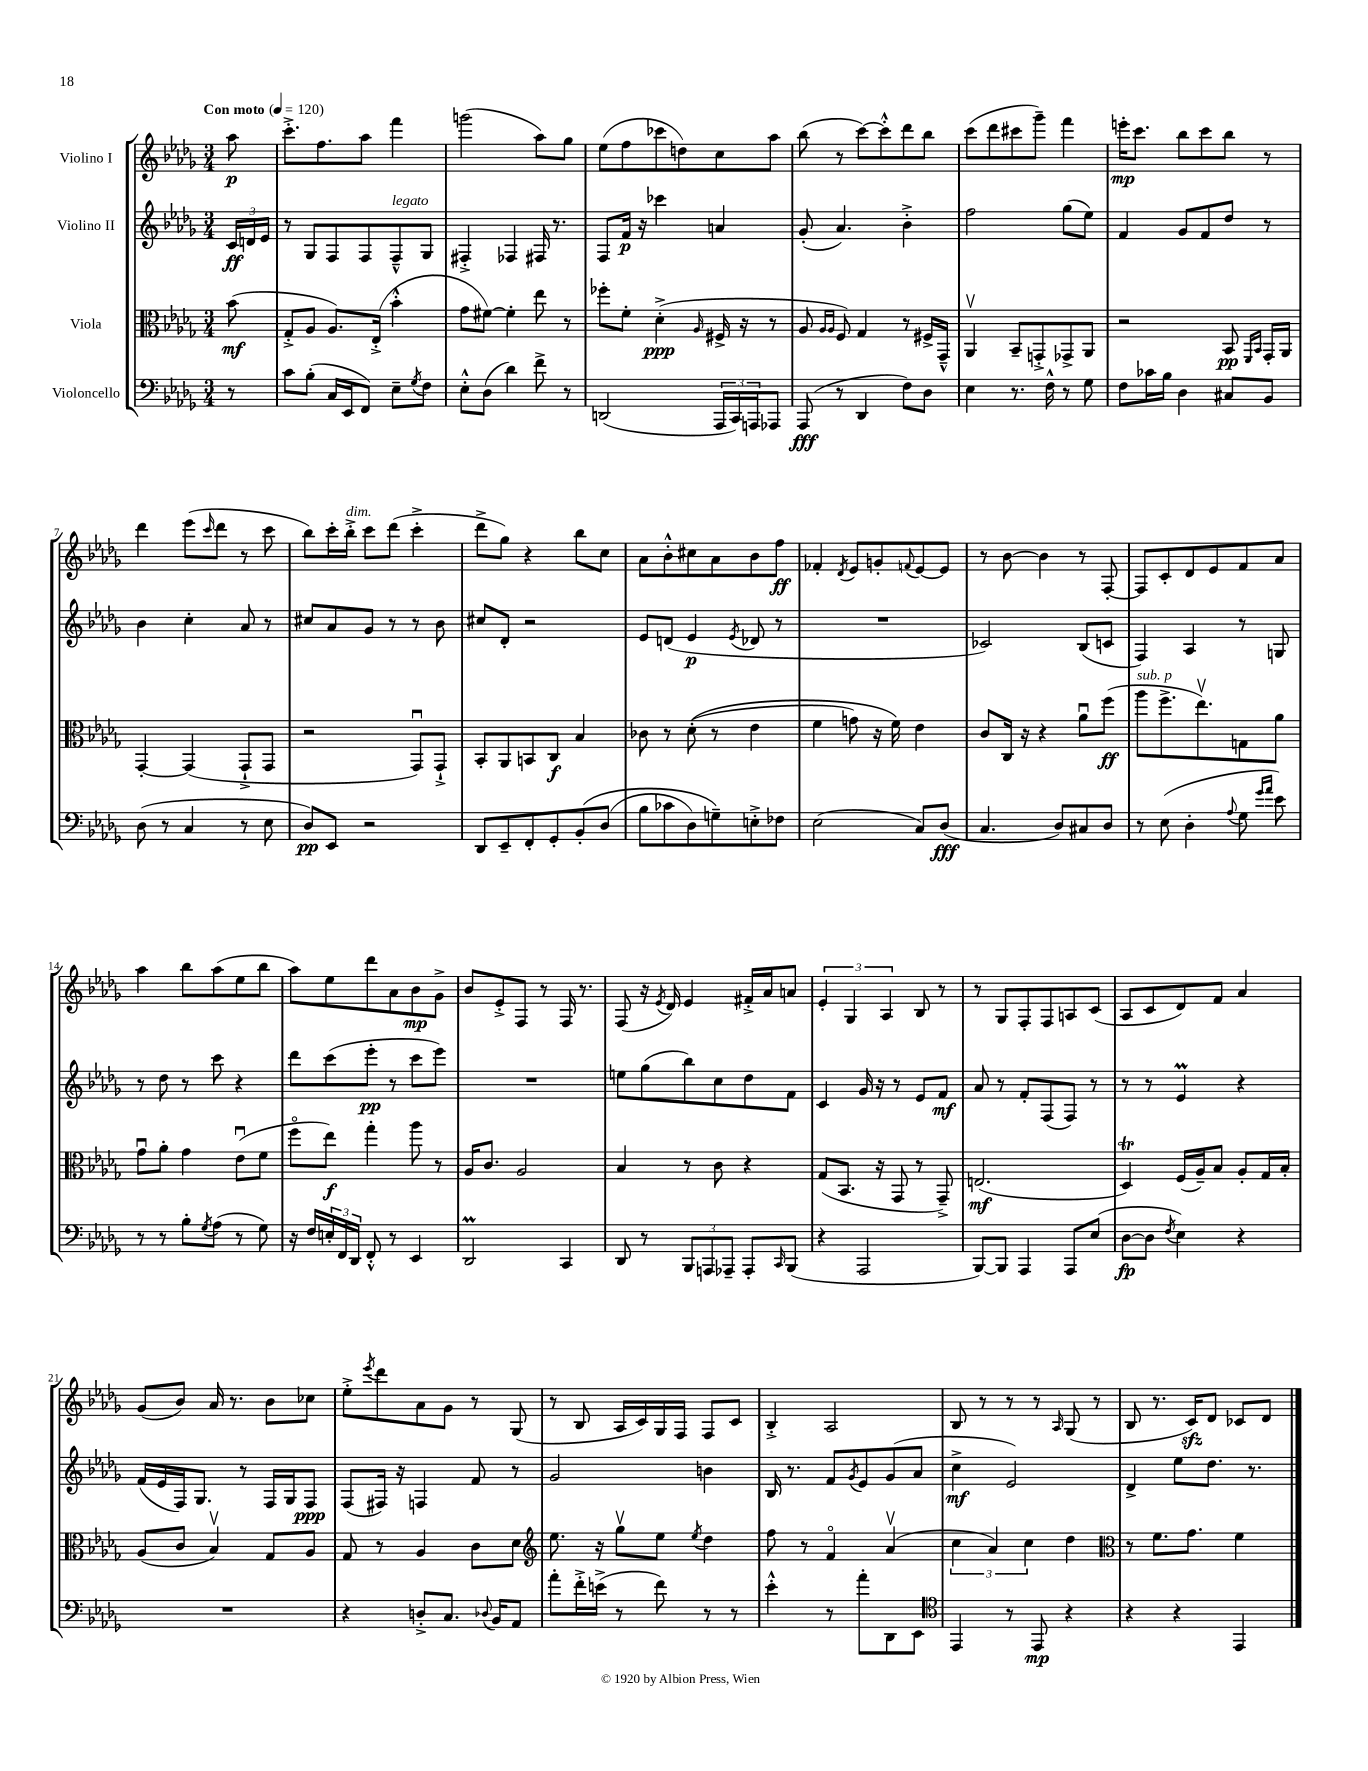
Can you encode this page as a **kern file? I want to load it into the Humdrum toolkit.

**kern	**kern	**kern	**kern
*staff4	*staff3	*staff2	*staff1
*clefF4	*clefC3	*clefG2	*clefG2
*k[b-e-a-d-g-]	*k[b-e-a-d-g-]	*k[b-e-a-d-g-]	*k[b-e-a-d-g-]
*M3/4	*M3/4	*M3/4	*M3/4
*MM120	*MM120	*MM120	*MM120
8r	(8b-	24c	8aa-
.	.	24d	.
.	.	24e-	.
=	=	=	=
8c	8G-'^	8r	8.ccc'^
(8B-'	8A-	8G-	.
.	.	.	8.ff
16C	8.A-)	8F	.
16EE-	.	.	.
8FF)	.	8F	8aa-
.	(16E-'^	.	.
8E-~	4b-'^^	8F~^^	4fff
8qG-	.	.	.
8F	.	8G-	.
=	=	=	=
8E-'^^	8g-	4F#'^	(2ggg
(8D-	[8f#)	.	.
4d-)	4f#']	4F-	.
8f^	8ee-	16F#	8aa-)
.	.	8.r	.
8r	8r	.	8gg-
=	=	=	=
(2DD	8ff-'	8F	(8ee-
.	8f'	16f	8ff
.	.	16r	.
.	(4d-'^	4ccc-	8ccc-
.	.	.	8dd)
.	16qqA-	.	.
24AAA-	16F#^	4a	8cc
24CC)	.	.	.
.	16r	.	.
24AAA	.	.	.
8AAA-	8r	.	8aa-
=	=	=	=
(8AAA-	8A-	(8g-'	(8bb-
.	16qqA-	.	.
.	16qqA-	.	.
8r	8F)	4.a-)	8r
4DD-	4G-	.	[8ccc)
.	.	.	8ccc'^^]
8F)	8r	4b-'^	8ddd-
8D-	16F#^	.	8bb-
.	16GG-~^^	.	.
=	=	=	=
4E-	4AA-v	2ff	(8ccc
.	.	.	8ddd-
8.r	8BB-~	.	8ccc#
.	8GG'^	.	8ggg-~)
16F^^	.	.	.
8r	8GG-^	(8gg-	4fff
8G-	8AA-	8ee-)	.
=	=	=	=
8F	2r	4f	16eee'
.	.	.	8.ccc
16c-	.	.	.
16B-	.	.	.
4D-	.	8g-	8bb-
.	.	8f	8ccc
8C#	8BB-	8dd-	8bb-
.	16qqFF	.	.
.	16qqBB-	.	.
8BB-	16GG-'	8r	8r
.	16AA-	.	.
=	=	=	=
(8D-	[4GG-'	4b-	4ddd-
8r	.	.	.
4C	(4GG-]	4cc'	(8eee-
.	.	.	16qqccc
.	.	.	8ddd-
8r	8GG-`^	8a-	8r
8E-	8GG-	8r	8ccc
=	=	=	=
8D-)	2r	8cc#	8bb-)
8EE-	.	8a-	16ccc'
.	.	.	16bb-'^
2r	.	8g-	8ccc
.	.	8r	(8ddd-
.	8GG-u)	8r	4ccc'^
.	8GG-`^	8b-	.
=	=	=	=
8DD-	8BB-'	8cc#	8ddd-^
8EE-~	8AA-	8d-'	8gg-)
8FF'	8BB	2r	4r
8GG-'	8C	.	.
&(8BB-'	4B-	.	8bb-
(8D-	.	.	8cc
=	=	=	=
8B-	8c-	8e-	8a-
8c-	8r	(8d	8b-'^^
8D-)	&((8d-'	4e-	8cc#
8G~&)	8r	.	8a-
.	.	8qe-	.
8E'^	4e-	8d-	8b-
8F-	.	8r	8ff
=	=	=	=
(2E-	4f	2.r	4f-'
.	.	.	8qd-
.	8g)	.	8e-
.	16r	.	8g'
.	16f&)	.	.
.	.	.	8qqf
8C)	4e-	.	[8e-
(8D-	.	.	8e-]
=	=	=	=
4.C	8c	2c-)	8r
.	16C	.	[8b-
.	16r	.	.
.	4r	.	4b-]
8D-)	.	.	.
8C#	8a-u	(8B-	8r
8D-	(8ff	8c	[8F'
=	=	=	=
8r	8aa-	4F)	8F]
(8E-	8.ff^	.	8c'
4D-'	.	4A-	8d-
.	8.ee-v)	.	.
.	.	.	8e-
8qqA-	.	.	.
8G-	8G	8r	8f
16qqg-	.	.	.
16qqa-	.	.	.
8e-)	8a-	8G	8a-
=	=	=	=
8r	8g-u	8r	4aa-
8r	8a-'	8dd-	.
8B-'	4g-	8r	8bb-
8qG-	.	.	.
(8A-	.	8ccc	(8aa-
8r	(8e-u	4r	8ee-
8G-)	8f	.	8bb-
=	=	=	=
16r	8ffo	8ddd-	8aa-)
16F	.	.	.
24E'	8ee-)	(8ccc	8ee-
24FF	.	.	.
24DD-	.	.	.
8FF'^^	4gg-'	8eee-'	8ddd-
8r	.	8r	8a-
4EE-	8aa-	8ccc	8b-
.	8r	8eee-)	8g-^
=	=	=	=
2DD-	16A-	2.r	8b-
.	8.c	.	.
.	.	.	8e-'^
.	2A-	.	8F
.	.	.	8r
4CC	.	.	16F
.	.	.	8.r
=	=	=	=
8DD-	4B-	8ee	(8F
8r	.	(8gg-	16r
.	.	.	8qe-
.	.	.	16d-)
12BBB-	8r	8bb-)	4e-
12AAA	.	.	.
.	8c	8cc	.
12AAA-~	.	.	.
8AAA-'	4r	8dd-	16f#'^
.	.	.	16a-
16qqCC	.	.	.
(8BBB-	.	8f	8a
=	=	=	=
4r	(8G-	4c	6e-'
.	8.BB-	.	.
.	.	.	6G-
2AAA-	.	16g-	.
.	16r	16r	.
.	.	.	6A-
.	8GG-	8r	.
.	8r	8e-	8B-
.	8GG-~^)	8f	8r
=	=	=	=
[8BBB-)	(2.E	8a-	8r
8BBB-]	.	8r	8G-
4AAA-	.	8f'	8F'
.	.	(8F	8F
8AAA-	.	8F)	8A
(8E-	.	8r	(8c
=	=	=	=
[8D-	4D-)	8r	8A-
8D-]	.	8r	8c
8qF	.	.	.
4E-)	(16F	4e-	8d-)
.	16A-~)	.	.
.	8B-	.	8f
4r	8A-'	4r	4a-
.	16G-	.	.
.	16B-'	.	.
=	=	=	=
2.r	(8A-	(16f	(8g-
.	.	16e-	.
.	8c	16F)	8b-)
.	.	8.G-	.
.	4B-v)	.	16a-
.	.	.	8.r
.	.	8r	.
.	8G-	16F	8b-
.	.	16G-	.
.	8A-	8F	8cc-
=	=	=	=
4r	8G-	(8F	8ee-'^
.	.	.	8qeee-
.	8r	16F#)	8ddd-
.	.	16r	.
8D'^	4A-	4F	8a-
8.C	.	.	8g-
.	8c	8f	8r
8qqD-	.	.	.
16BB-	.	.	.
8AA-	8d-	8r	(8G-
=	=	=	=
*	*clefG2	*	*
8a-'	8.ee-	2g-	8r
16f'^	.	.	8B-
(16e^	16r	.	.
8r	8gg-v	.	16A-
.	.	.	16c)
8f)	8ee-	.	16G-
.	.	.	16F
.	8qee-	.	.
8r	4dd-	4b	8F
8r	.	.	8c
=	=	=	=
4e-'^^	8ff	16B-	4B-'^
.	.	8.r	.
.	8r	.	.
8r	4fo	8f	2A-
.	.	8qg-	.
8a-'	.	8e-	.
8DD-	(4a-v	(8g-	.
8EE-	.	8a-	.
=	=	=	=
*clefC4	*	*	*
4EE-	6cc	4cc^	8B-
.	.	.	8r
.	6a-)	.	.
8r	.	2e-)	8r
.	6cc	.	.
8EE-	.	.	8r
.	.	.	16qqA-
4r	4dd-	.	(8G-
.	.	.	8r
=	=	=	=
*	*clefC3	*	*
4r	8r	4d-^	8B-
.	8.f	.	8.r
4r	.	8ee-	.
.	8.g-	.	16c)
.	.	8.dd-	8d-
4EE-	4f	.	8c-
.	.	8.r	.
.	.	.	8d-
==	==	==	==
*-	*-	*-	*-
